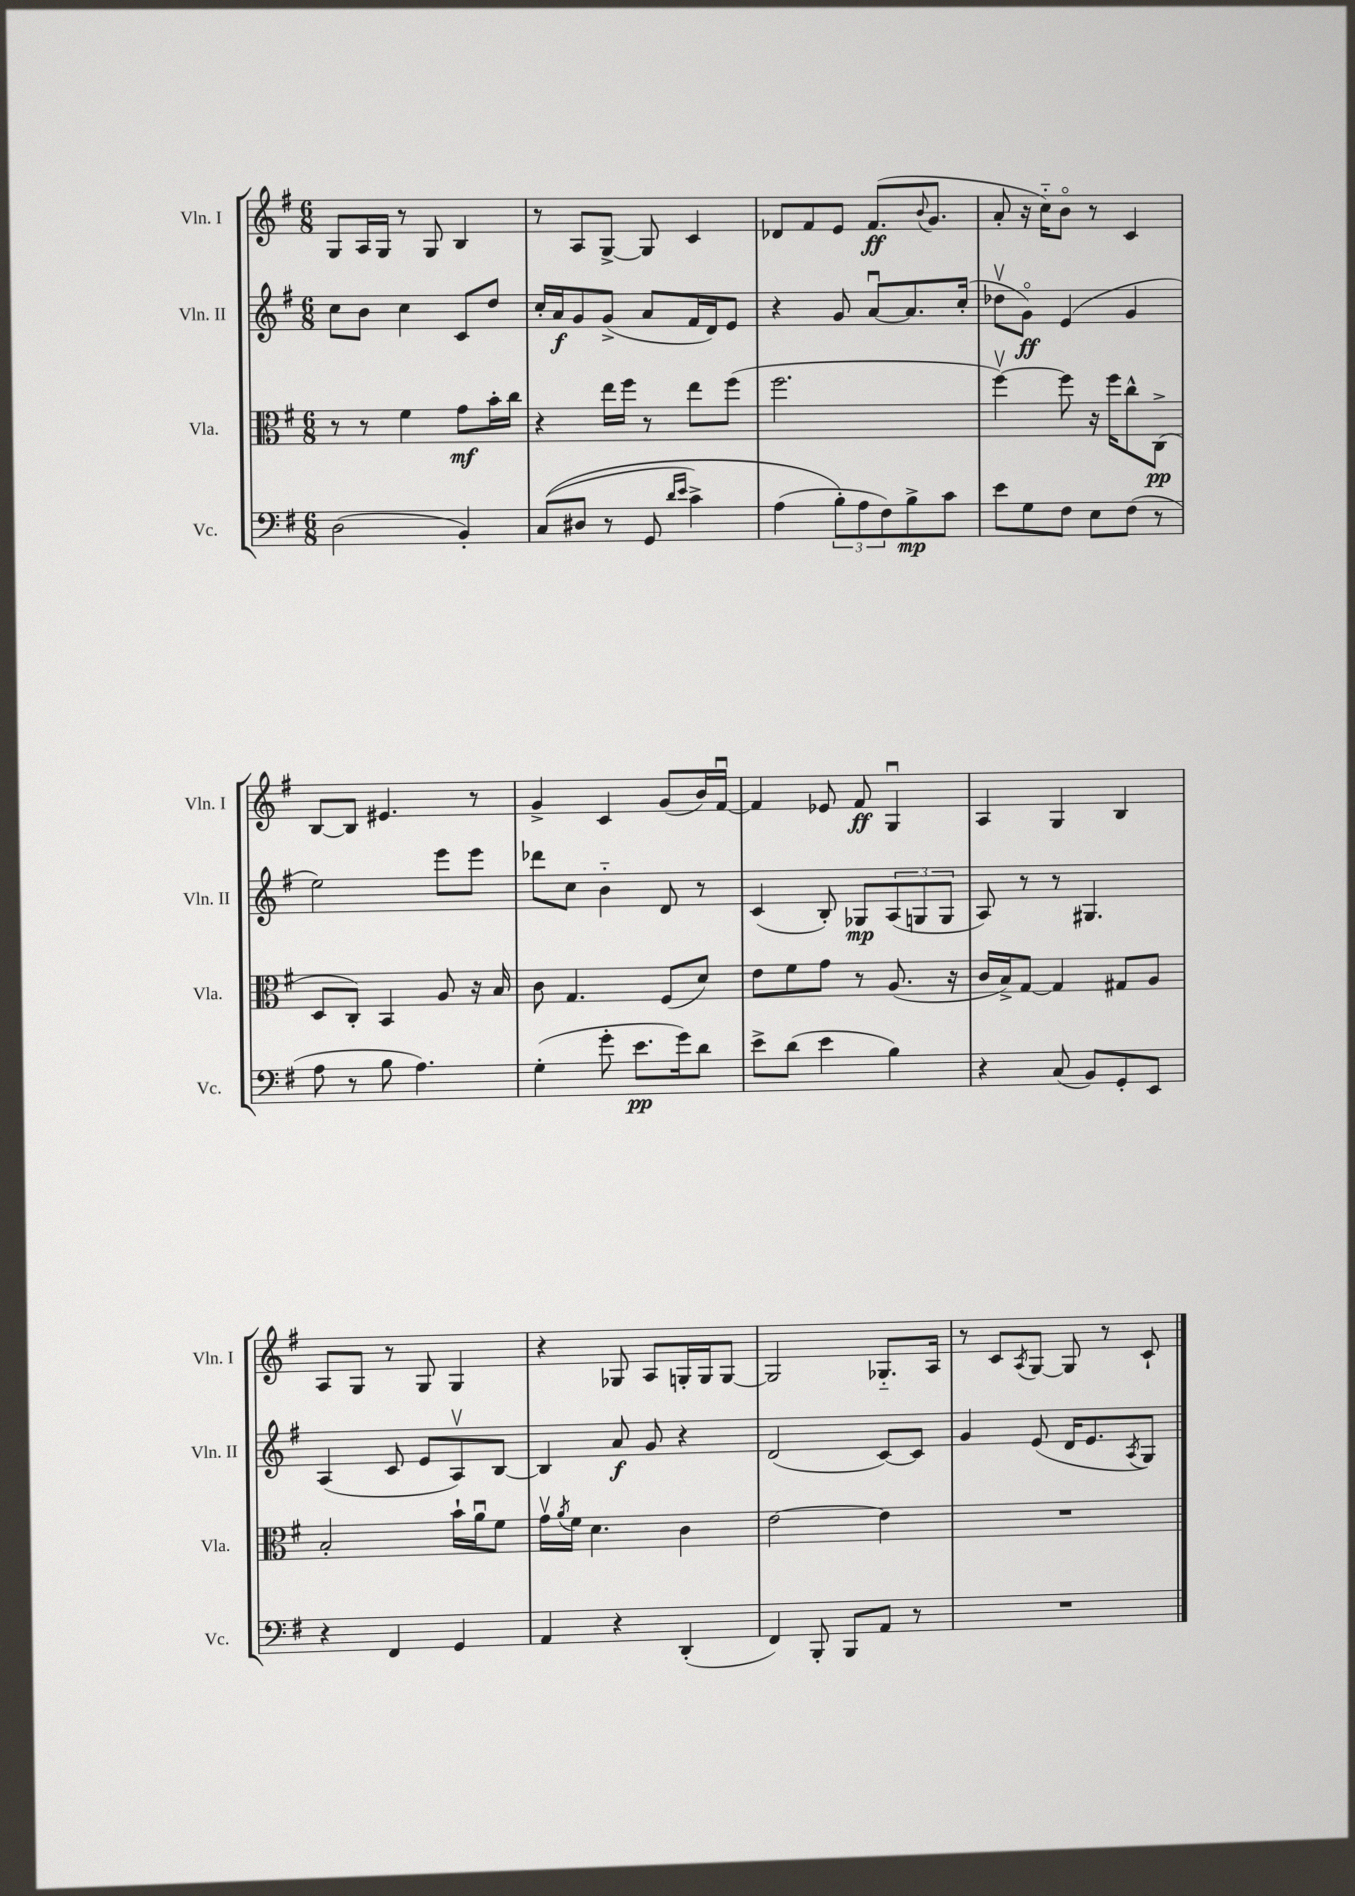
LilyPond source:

<<
\new StaffGroup <<
\new Staff = "s0" \with { instrumentName = "Vln. I" shortInstrumentName = "Vln. I" } {
    \clef treble \key g \major \numericTimeSignature \time 6/8
    g8 a16 g16 r8 g8 b4 |
    r8 a8 g8~-> g8 c'4 |
    des'8 fis'8 e'8 fis'8.\ff( \appoggiatura { b'8 } g'8. |
    a'8-. r16 c''16-_) b'8\flageolet r8 c'4 |
    b8~ b8 eis'4. r8 |
    g'4-> c'4 g'8( b'16) fis'16~\downbow |
    fis'4 ees'8 fis'8\ff g4\downbow |
    a4 g4 b4 |
    a8 g8 r8 g8 g4 |
    r4 ges8 a8 g16-. g16 g8~ |
    g2 ges8.-_ a16 |
    r8 c'8 \acciaccatura { a8 } g8~ g8 r8 c'8-! \bar "|." |
}
\new Staff = "s1" \with { instrumentName = "Vln. II" shortInstrumentName = "Vln. II" } {
    \clef treble \key g \major \numericTimeSignature \time 6/8
    c''8 b'8 c''4 c'8 d''8 |
    c''16-. a'16\f g'8 g'8->( a'8 fis'16 d'16) e'8 |
    r4 g'8 a'8~\downbow a'8. c''16-.( |
    des''8\upbow g'8\flageolet\ff) e'4( g'4 |
    e''2) e'''8 e'''8 |
    des'''8 c''8 b'4-_ d'8 r8 |
    c'4( b8-.) ges8\mp \tuplet 3/2 { a8( g8 g8 } |
    a8) r8 r8 gis4. |
    a4( c'8 e'8 a8\upbow) b8~ |
    b4 a'8\f g'8 r4 |
    d'2( c'8~) c'8 |
    g'4 e'8( d'16 e'8. \acciaccatura { a8 } g8) \bar "|." |
}
\new Staff = "s2" \with { instrumentName = "Vla." shortInstrumentName = "Vla." } {
    \clef alto \key g \major \numericTimeSignature \time 6/8
    r8 r8 fis'4 g'8\mf b'16-. c''16 |
    r4 e''16 fis''16 r8 e''8 fis''8( |
    fis''2. |
    fis''4~\upbow) fis''8 r16 fis''16 c''8-^ c8->\pp( |
    d8 c8-.) b,4 a8 r16 b16 |
    c'8 g4. fis8( d'8) |
    e'8 fis'8 g'8 r8 a8.( r16 |
    c'16 b16->) g8~ g4 gis8 a8 |
    b2-. b'16-! a'16\downbow fis'8 |
    g'16\upbow \acciaccatura { a'8 } fis'16 d'4. c'4 |
    e'2~ e'4 |
    R2. \bar "|." |
}
\new Staff = "s3" \with { instrumentName = "Vc." shortInstrumentName = "Vc." } {
    \clef bass \key g \major \numericTimeSignature \time 6/8
    d2( b,4-.) |
    c8(\( dis8 r8 g,8 \grace { d'16 e'16 } c'4->) |
    a4( \tuplet 3/2 { b8-.\) a8 fis8) } b8->\mp c'8 |
    e'8 g8 fis8 e8 fis8( r8 |
    a8 r8 b8 a4.) |
    g4-.( g'8-. e'8.\pp g'16) d'8 |
    e'8-> d'8( e'4 b4) |
    r4 c8( b,8) g,8-. e,8 |
    r4 fis,4 g,4 |
    a,4 r4 d,4-.( |
    fis,4) b,,8-. b,,8 a,8 r8 |
    R2. \bar "|." |
}
>>
>>
\layout { \context { \Score \remove "Bar_number_engraver" } }
